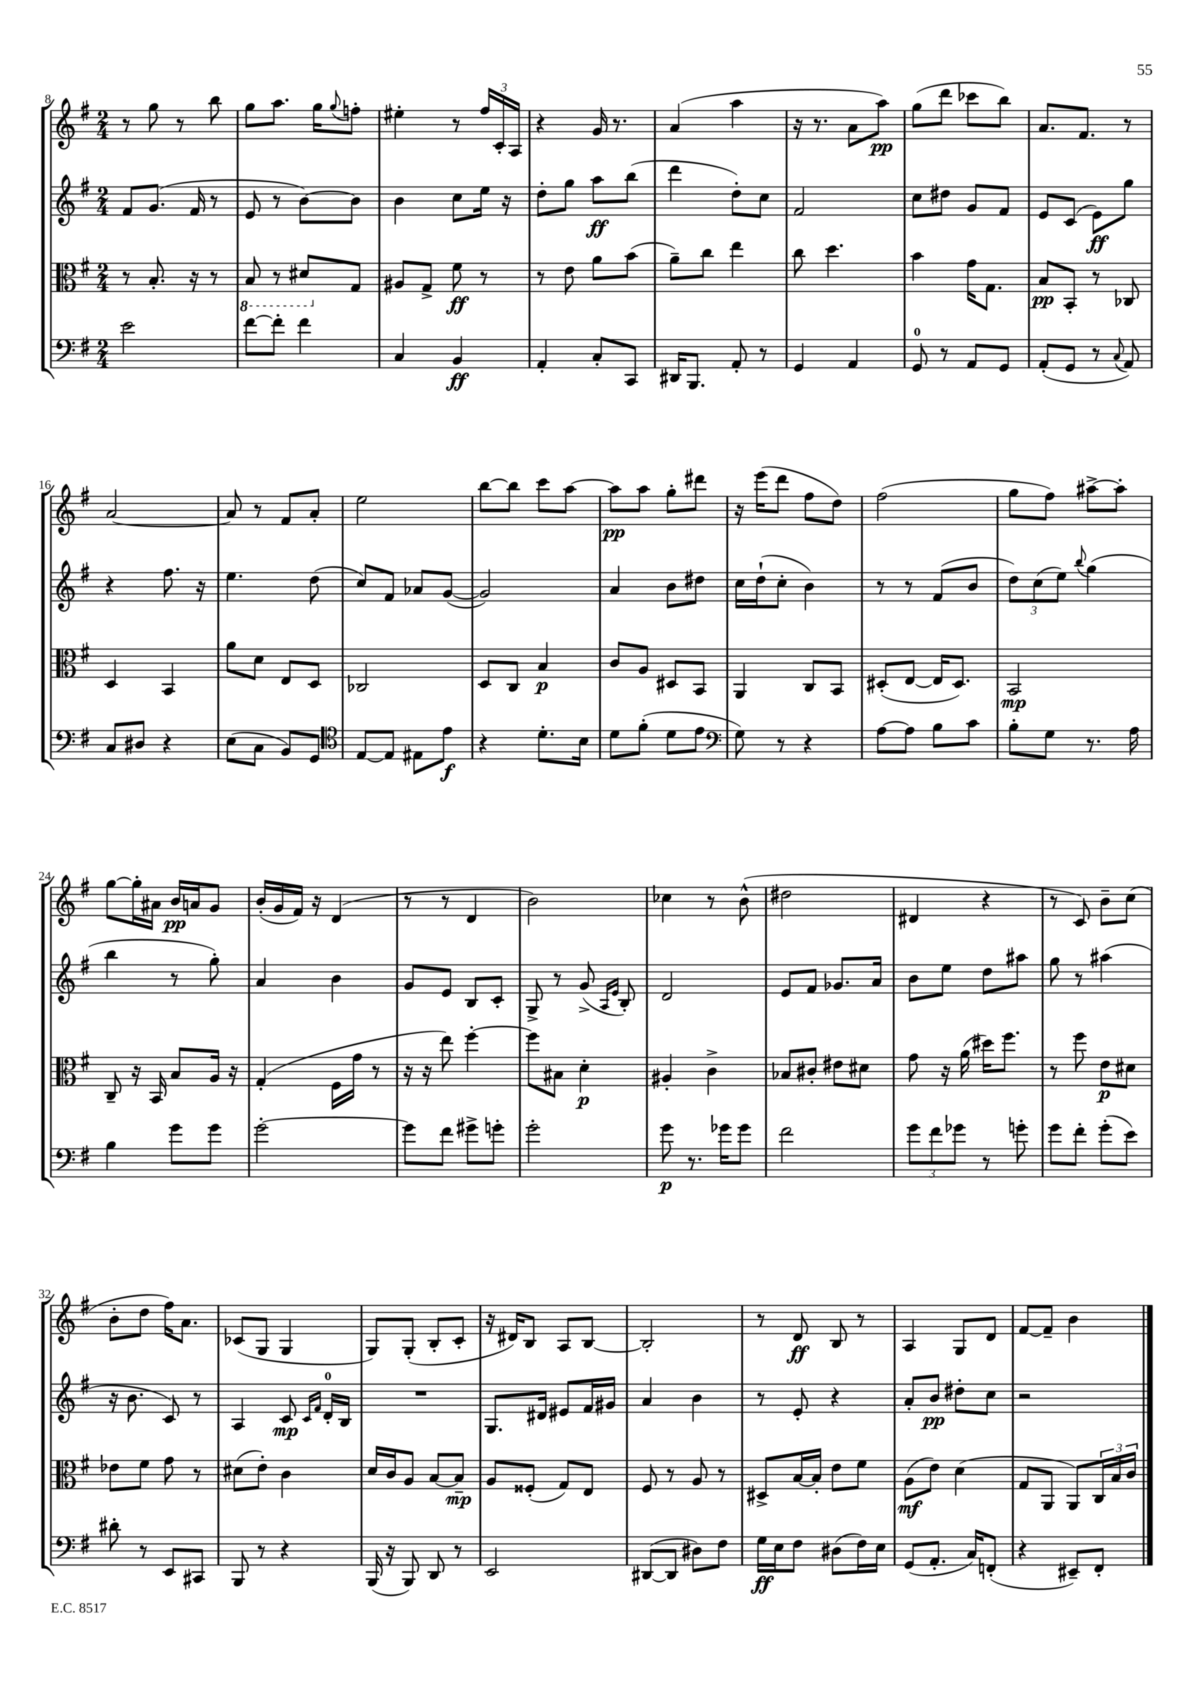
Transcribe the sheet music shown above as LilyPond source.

<<
\new StaffGroup <<
\new Staff = "s0" {
    \clef treble \key g \major \numericTimeSignature \time 2/4
    r8 g''8 r8 b''8 |
    g''8 a''8. g''16 \appoggiatura { g''8 } f''8-. |
    eis''4-. r8 \tuplet 3/2 { fis''16 c'16-. a16 } |
    r4 g'16 r8. |
    a'4( a''4 |
    r16 r8. a'8 a''8\pp) |
    g''8( d'''8 ces'''8 b''8) |
    a'8. fis'8. r8 |
    a'2~ |
    a'8 r8 fis'8 a'8-. |
    e''2 |
    b''8~ b''8 c'''8 a''8~ |
    a''8\pp a''8 g''8-. dis'''8 |
    r16 e'''16( d'''8 fis''8 d''8) |
    fis''2( |
    g''8 fis''8) ais''8~-> ais''8-. |
    g''8~ g''16-. ais'16 b'16\pp a'16 g'8 |
    b'16-.( g'16 fis'16) r16 d'4( |
    r8 r8 d'4 |
    b'2) |
    ces''4 r8 b'8-^( |
    dis''2 |
    dis'4 r4 |
    r8 c'8) b'8-- c''8( |
    b'8-. d''8 fis''16) a'8. |
    ces'8( g8 g4 |
    g8) g8-.( b8-. c'8-. |
    r16 dis'16) b8 a8 b8~ |
    b2-. |
    r8 d'8\ff b8 r8 |
    a4 g8 d'8 |
    fis'8~ fis'8-- b'4 \bar "|." |
}
\new Staff = "s1" {
    \clef treble \key g \major \numericTimeSignature \time 2/4
    fis'8 g'8.( fis'16 r8 |
    e'8 r8 b'8~) b'8 |
    b'4 c''8 e''16 r16 |
    d''8-. g''8 a''8\ff b''8( |
    d'''4 d''8-.) c''8 |
    fis'2 |
    c''8 dis''8 g'8 fis'8 |
    e'8 c'8( e'8\ff) g''8 |
    r4 fis''8. r16 |
    e''4. d''8( |
    c''8) fis'8 aes'8 g'8~( |
    g'2) |
    a'4 b'8 dis''8 |
    c''16 d''16-!( c''8-. b'4) |
    r8 r8 fis'8( b'8 |
    \tuplet 3/2 { d''8) c''8( e''8) } \appoggiatura { b''8 } g''4( |
    b''4 r8 g''8-.) |
    a'4 b'4 |
    g'8 e'8 b8 c'8-. |
    g8-> r8 g'8->( \grace { a16 e'16 } b8-.) |
    d'2 |
    e'8 fis'8 ges'8. a'16 |
    b'8 e''8 d''8 ais''8 |
    g''8 r8 ais''4( |
    r16 b'8. c'8) r8 |
    a4 c'8\mp \grace { c'16 fis'16 } d'16-0-. b16 |
    R2 |
    g8. dis'16 eis'8 fis'16 gis'16 |
    a'4 b'4 |
    r8 e'8-. r4 |
    a'8-. b'8\pp dis''8-. c''8 |
    r2 \bar "|." |
}
\new Staff = "s2" {
    \clef alto \key g \major \numericTimeSignature \time 2/4
    r8 b8.-. r16 r8 |
    \ottava #-1 b,8 r8 dis8 \ottava #0 g8 |
    ais8 g8-> fis'8\ff r8 |
    r8 e'8 a'8 b'8( |
    a'8--) c''8 e''4 |
    c''8 d''4. |
    b'4 g'16 g8. |
    b8\pp b,8-. r8 ces8 |
    d4 b,4 |
    a'8 d'8 e8 d8 |
    ces2 |
    d8 c8 b4\p |
    c'8 a8 dis8 b,8 |
    a,4 c8 b,8 |
    dis8-.( e8~ e16 dis8.) |
    b,2\mp |
    c8-- r16 b,16 b8 a16 r16 |
    g4-.( fis16 g'16 r8 |
    r16 r16 e''8) fis''4~-. |
    fis''8 bis8 d'4-.\p |
    ais4-. c'4-> |
    bes8 cis'8-. eis'8 dis'8 |
    g'8 r16 a'16( dis''16) fis''8. |
    r8 fis''8 e'8\p dis'8 |
    ees'8 fis'8 g'8 r8 |
    dis'8( e'8-.) c'4 |
    d'16 c'16 a8 b8~ b8--\mp |
    a8 fisis8-.( g8) e8 |
    fis8 r8 a8 r8 |
    dis8-> b16~ b16-. e'8 fis'8 |
    a8\mf( e'8) d'4( |
    g8 a,8 a,8) \tuplet 3/2 { c16 b16 c'16 } \bar "|." |
}
\new Staff = "s3" {
    \clef bass \key g \major \numericTimeSignature \time 2/4
    e'2 |
    fis'8~ fis'8-. fis'4 |
    c4 b,4\ff |
    a,4-. c8-. c,8 |
    dis,16 b,,8. a,8-. r8 |
    g,4 a,4 |
    g,8-0 r8 a,8 g,8 |
    a,8-.( g,8 r8 \appoggiatura { c8 } a,8) |
    c8 dis8 r4 |
    e8( c8 b,8) g,8 |
    \clef tenor e8~ e8 eis8 e'8\f |
    r4 d'8.-. b16 |
    d'8 fis'8-.( d'8 e'8 |
    \clef bass g8) r8 r4 |
    a8~ a8 b8 c'8 |
    b8-. g8 r8. a16 |
    b4 g'8 g'8 |
    g'2~-. |
    g'8 fis'8 gis'8-> g'8-. |
    g'2-. |
    g'8\p r8. ges'16 ges'8 |
    fis'2 |
    \tuplet 3/2 { g'8 fis'8 ges'8 } r8 g'8-. |
    g'8 fis'8-. g'8-.( e'8) |
    dis'8-. r8 e,8 cis,8 |
    b,,8 r8 r4 |
    b,,16( r16 b,,8) d,8 r8 |
    e,2 |
    dis,8~( dis,8 dis8) fis8 |
    g16\ff e16 fis8 dis8( fis16) e16 |
    g,8( a,8.-. c16) f,8-.( |
    r4 eis,8--) fis,8-. \bar "|." |
}
>>
>>
\layout { \context { \Score currentBarNumber = #8 } }
